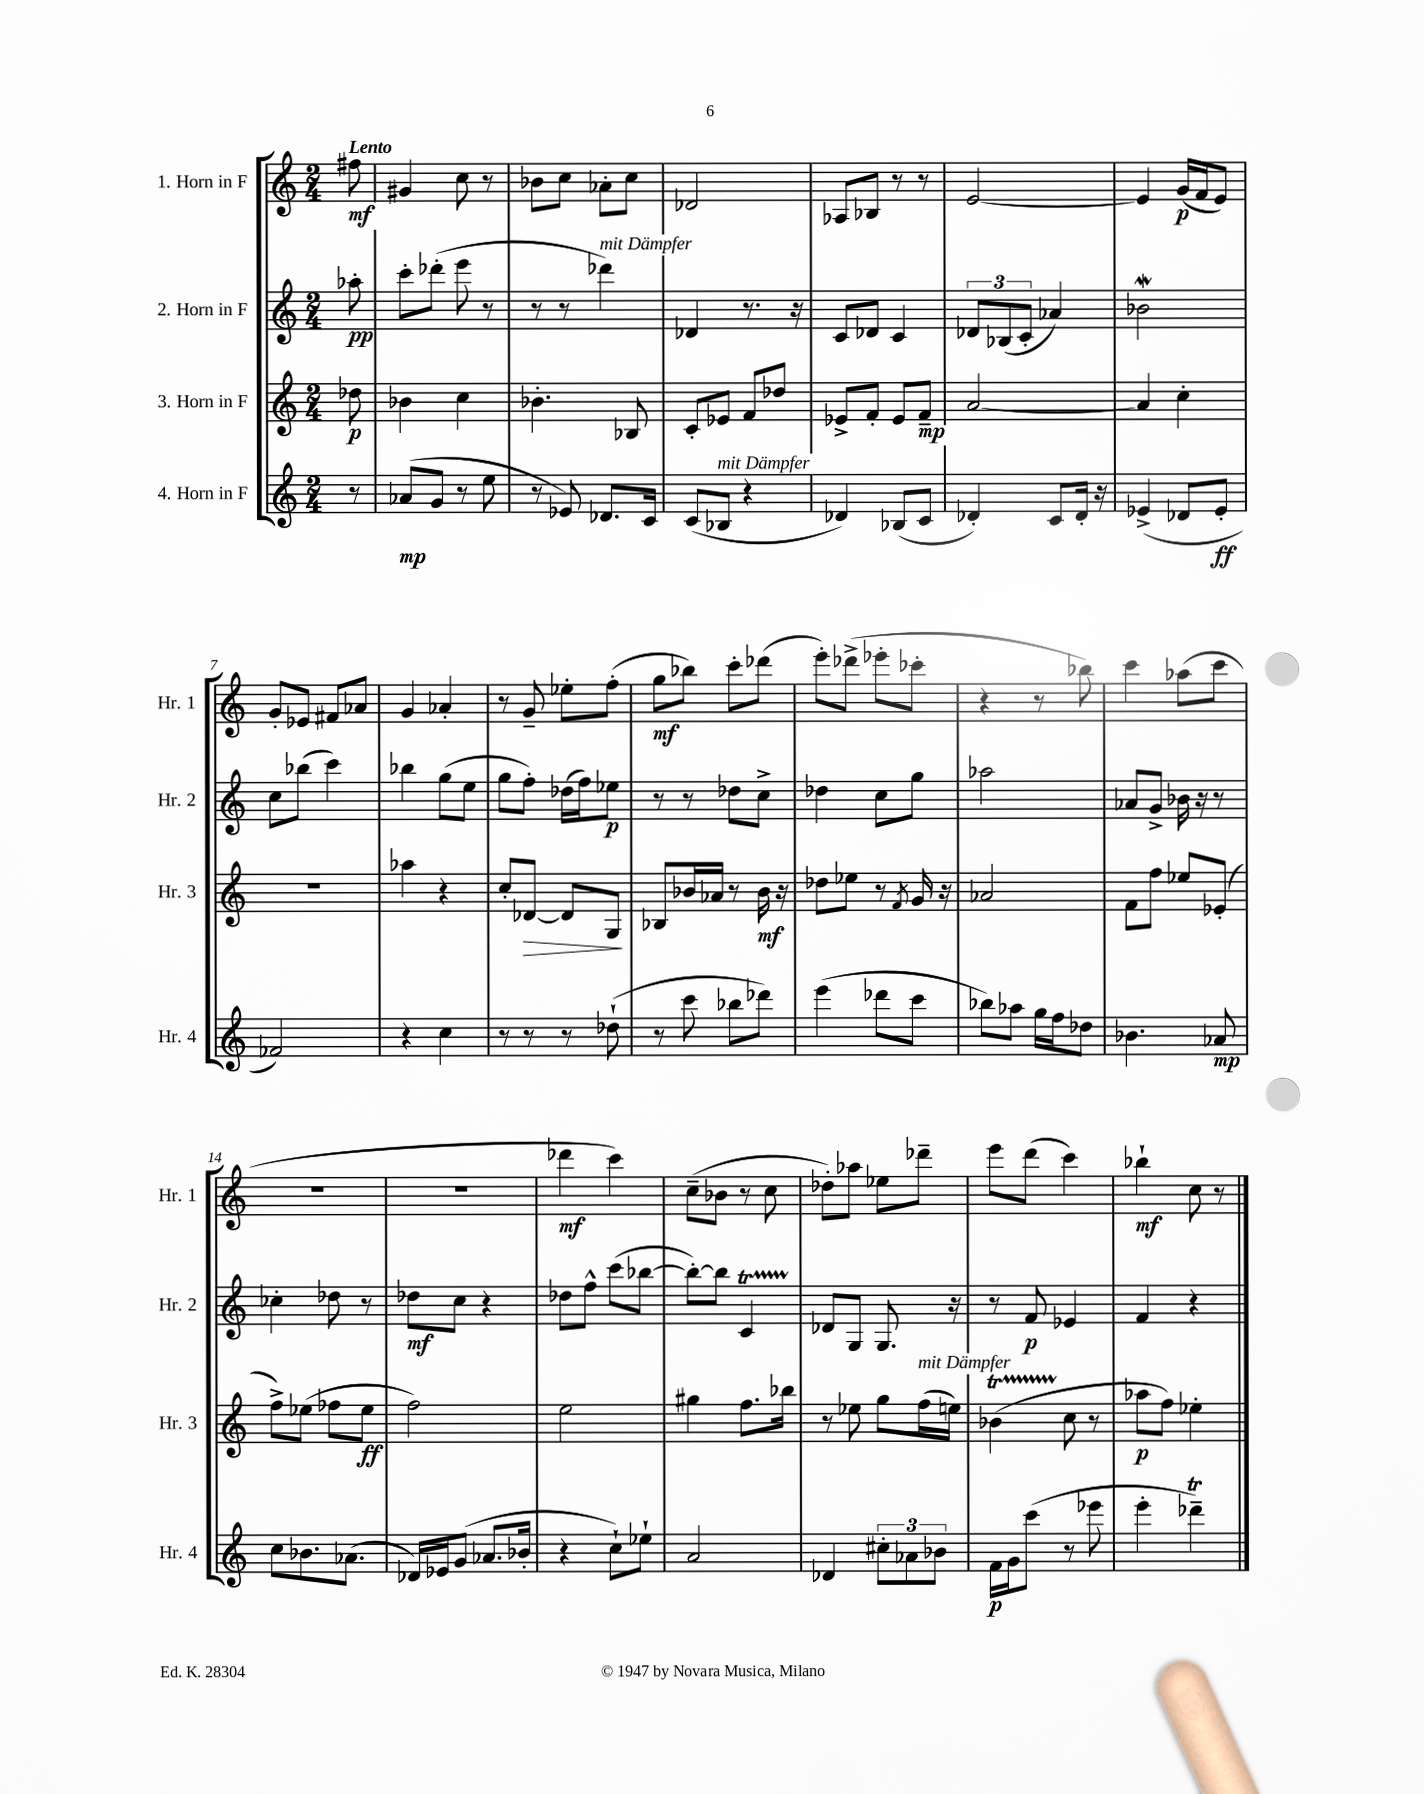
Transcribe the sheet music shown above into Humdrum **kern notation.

**kern	**kern	**kern	**kern
*staff4	*staff3	*staff2	*staff1
*clefG2	*clefG2	*clefG2	*clefG2
*k[]	*k[]	*k[]	*k[]
*M2/4	*M2/4	*M2/4	*M2/4
8r	8dd-\	8aa-'\	8ff#\
=	=	=	=
(8a-/L	4b-\	8ccc'\L	4g#/
8g/J	.	(8ddd-'\J	.
8r	4cc\	8eee\	8cc\
8ee\	.	8r	8r
=	=	=	=
8r	4.b-'\	8r	8b-\L
8e-/)	.	8r	8cc\J
8.d-/L	.	4ddd-\)	8a-'\L
.	8B-/	.	8cc\J
16c/Jk	.	.	.
=	=	=	=
(8c/L	8c'/L	4d-/	2d-/
8B-/J	8e-/J	.	.
4r	8f/L	8.r	.
.	8dd-/J	.	.
.	.	16r	.
=	=	=	=
4d-/)	8e-^/L	8c/L	8A-/L
.	8f'/J	8d-/J	8B-/J
(8B-/L	8e-/L	4c/	8r
8c/J	8f~/J	.	8r
=	=	=	=
4d-'/)	[2a/	12d-/L	[2e/
.	.	(12B-/	.
.	.	12c'/J	.
8c/L	.	4a-/)	.
16d-'/Jk	.	.	.
16r	.	.	.
=	=	=	=
(4e-^/	4a/]	2b-\	4e/]
8d-/L	4cc'\	.	(16g/LL
.	.	.	16f/J
8e-'/J	.	.	8e/J)
=	=	=	=
2f-/)	2r	8cc\L	8g'/L
.	.	(8bb-\J	8e-/J
.	.	4ccc\)	8f#/L
.	.	.	8a-/J
=	=	=	=
4r	4aa-\	4bb-\	4g/
4cc\	4r	(8gg\L	4a-'/
.	.	8ee\J	.
=	=	=	=
8r	8cc'/L	8gg\L	8r
8r	[8d-/J	8ff'\J)	8g~/
8r	8d-/]L	(16dd-\LL	8ee-'\L
.	.	16ff\J)	.
(8dd-`\	8G/J	8ee-\J	(8ff'\J
=	=	=	=
8r	8B-/L	8r	8gg\L
8ccc\	16b-/L	8r	8bb-\J)
.	16a-/JJ	.	.
8bb-\L	8r	8dd-\L	8ccc'\L
8ddd-\J)	16b-\	8cc^\J	(8ddd-\J
.	16r	.	.
=	=	=	=
(4eee\	8dd-\L	4dd-\	8eee'\L)
.	8ee-\J	.	(8ddd-^\J
8ddd-\L	8r	8cc\L	8eee-'\L
.	8qf/	.	.
8ccc\J	16g/	8gg\J	8ccc-'\J
.	16r	.	.
=	=	=	=
8bb-\L)	2a-/	2aa-\	4r
8aa-\J	.	.	.
16gg\LL	.	.	8r
16ff\J	.	.	.
8dd-\J	.	.	8bb-\)
=	=	=	=
4.b-\	8f\L	8a-/L	4ccc\
.	8ff\J	8g^/J	.
.	8ee-/L	16b-\	(8aa-\L
.	.	16r	.
8a-/	(8e-'/J	8r	8ccc\J
=	=	=	=
8cc\L	8ff^\L)	4cc-'\	2r
8.b-\	(8ee-\J	.	.
.	8ff-\L	8dd-\	.
(8.a-\J	.	.	.
.	8ee-\J	8r	.
=	=	=	=
16d-/LL)	2ff\)	8dd-\L	2r
16e-/J	.	.	.
(8g/J	.	8cc\J	.
8.a-/L	.	4r	.
16b-'/Jk	.	.	.
=	=	=	=
4r	2ee\	8dd-\L	4ddd-\
.	.	8ff^^\J	.
8cc`\L)	.	(8ccc\L	4ccc\)
8ee-`\J	.	[8bb-\J	.
=	=	=	=
2a/	4gg#\	8bb-'\_L)	(8cc~\L
.	.	8bb-\]J	8b-\J
.	8.ff\L	4c/	8r
.	.	.	8cc\
.	16bb-\Jk	.	.
=	=	=	=
4d-/	8r	8d-/L	8dd-'\L)
.	8ee-\	8G/J	8aa-\J
12cc#'\L	8gg\L	8.G/	8ee-\L
12a-\	.	.	.
.	(16ff\L	.	8ddd-~\J
12b-\J	.	.	.
.	16ee\JJ)	16r	.
=	=	=	=
16f\LL	(4b-\	8r	8eee\L
16g\J	.	.	.
(8ccc\J	.	8f/	(8ddd\J
8r	8cc\	4e-/	4ccc\)
8eee-\	8r	.	.
=	=	=	=
4eee'\	8aa-\L	4f/	4bb-`\
.	8ff\J)	.	.
4ddd-~\)	4ee-'\	4r	8cc\
.	.	.	8r
==	==	==	==
*-	*-	*-	*-
